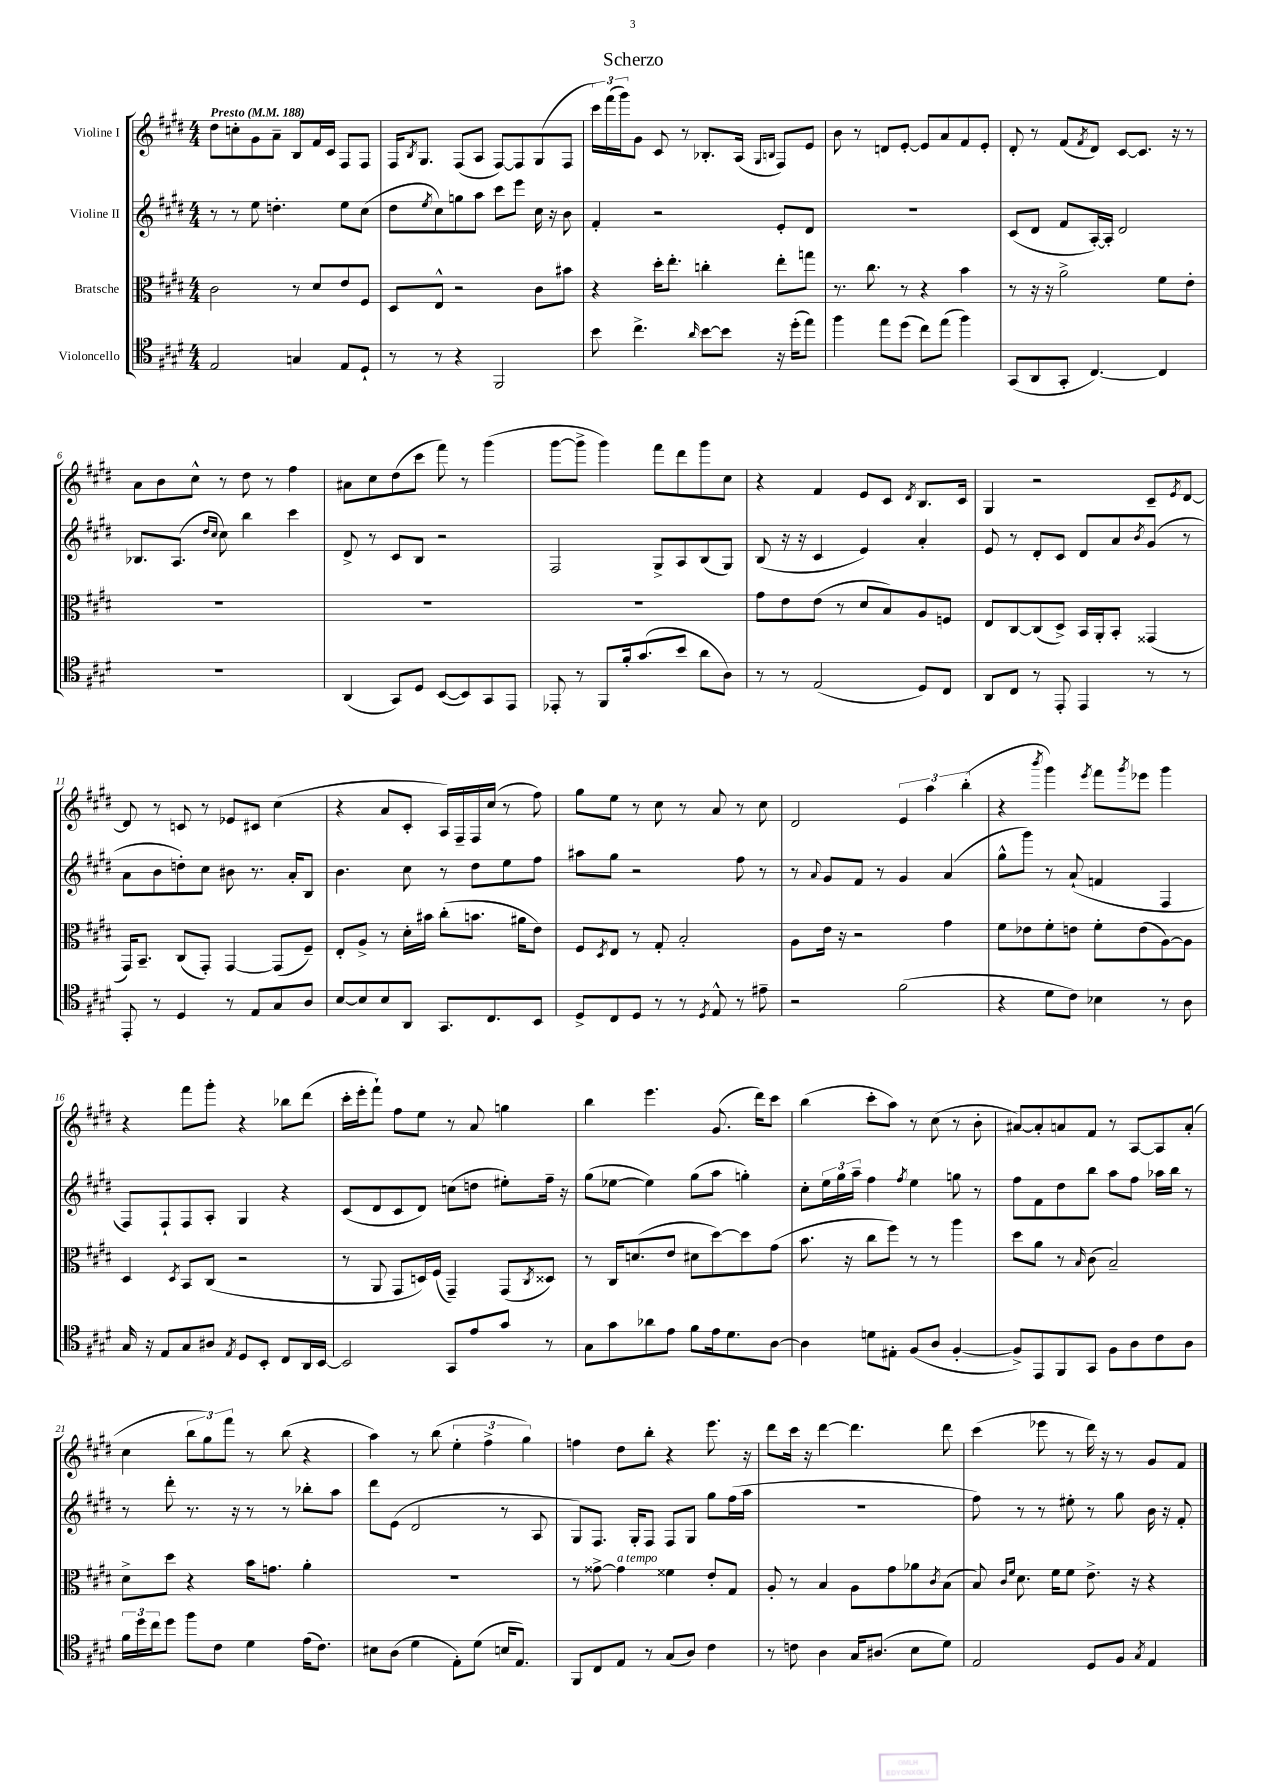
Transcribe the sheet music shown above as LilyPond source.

\header { title = "Scherzo" }
<<
\new StaffGroup <<
\new Staff = "s0" \with { instrumentName = "Violine I" } {
    \clef treble \key e \major \numericTimeSignature \time 4/4 \tempo "Presto" 4 = 188
    dis''8 c''8-. gis'8 a'8-- b8 fis'16 cis'16 fis8 fis8 |
    fis16 \acciaccatura { b8 } gis8. fis8( a8 fis8~) fis8 gis8( fis8 |
    \tuplet 3/2 { cis'''16) fis'''16( gis'''16) } gis'8 cis'8 r8 bes8.-. a16( \grace { gis16 b16 } fis8) e'8 |
    b'8 r8 d'8 e'8~-. e'8 a'8 fis'8 e'8-. |
    dis'8-. r8 fis'8( \acciaccatura { fis'8 } dis'8) cis'8~ cis'8. r16 r8 |
    a'8 b'8 cis''8-^ r8 dis''8 r8 fis''4 |
    ais'8 cis''8 dis''8( cis'''8 fis'''8) r8 gis'''4( |
    gis'''8~ gis'''8-> gis'''4) fis'''8 dis'''8 gis'''8 cis''8 |
    r4 fis'4 e'8 cis'8 \acciaccatura { dis'8 } b8. cis'16 |
    gis4 r2 cis'8-- \acciaccatura { e'8 } dis'8~ |
    dis'8 r8 c'8 r8 ees'8 cis'8 cis''4( |
    r4 a'8 cis'8-. a16) fis16-- fis16 cis''16( r8 fis''8) |
    gis''8 e''8 r8 cis''8 r8 a'8 r8 cis''8 |
    dis'2 \tuplet 3/2 { e'4 a''4 b''4-.( } |
    r4 \acciaccatura { b'''8 } gis'''4) \acciaccatura { e'''8 } fis'''8 \acciaccatura { gis'''8 } ees'''8 gis'''4 |
    r4 fis'''8 gis'''8-. r4 bes''8 dis'''8( |
    cis'''16-. e'''16-. fis'''8-!) fis''8 e''8 r8 a'8 g''4 |
    b''4 e'''4. gis'8.( dis'''16) cis'''8 |
    b''4( cis'''8-. a''8) r8 cis''8( r8 b'8-. |
    ais'8~) ais'8-. a'8 fis'8 r8 a8~ a8 a'8-.( |
    cis''4 \tuplet 3/2 { b''8 gis''8) fis'''8 } r8 b''8( r4 |
    a''4) r8 b''8( \tuplet 3/2 { e''4-. fis''4-> gis''4) } |
    f''4 dis''8 b''8-. r4 e'''8. r16 |
    dis'''8 cis'''16 r16 dis'''4~ dis'''4. dis'''8 |
    cis'''4( ees'''8 r8 dis'''16) r16 r8 gis'8 fis'8 \bar "|." |
}
\new Staff = "s1" \with { instrumentName = "Violine II" } {
    \clef treble \key e \major \numericTimeSignature \time 4/4
    r8 r8 e''8 d''4.-. e''8 cis''8( |
    dis''8 \acciaccatura { e''8 } cis''8) g''8 a''8 cis'''8 e'''8 cis''16 r16 b'8 |
    fis'4-. r2 e'8-. dis'8 |
    R1 |
    cis'8( dis'8 fis'8 a16~-.) a16-. dis'2 |
    bes8. a8.( \grace { dis''16 cis''16 } cis''8) b''4 cis'''4 |
    dis'8-> r8 cis'8 b8 r2 |
    fis2 gis8-> a8 b8( gis8) |
    b8( r16 r16 cis'4 e'4) a'4-. |
    e'8 r8 dis'8-. cis'8 dis'8 a'8 \acciaccatura { b'8 } gis'8( r8 |
    a'8 b'8 d''8-.) cis''8 bis'8 r8. a'16-. b8 |
    b'4. cis''8 r8 dis''8 e''8 fis''8 |
    ais''8 gis''8 r2 fis''8 r8 |
    r8 \appoggiatura { a'8 } gis'8 fis'8 r8 gis'4 a'4( |
    gis''8-^ gis'''8) r8 a'8-!( f'4 fis4 |
    fis8) fis8-! fis8 a8-. gis4 r4 |
    cis'8( dis'8 cis'8 dis'8) c''8( d''8 eis''8-.) fis''16-- r16 |
    gis''8( ees''8~ ees''4) gis''8( a''8 g''4-.) |
    cis''8-. \tuplet 3/2 { e''16 gis''16 a''16-- } fis''4 \acciaccatura { fis''8 } e''4 g''8 r8 |
    fis''8 fis'8 dis''8 b''8 a''8 fis''8 aes''16 b''16 r8 |
    r8 dis'''8-. r8. r16 r8 r8 bes''8-. a''8 |
    dis'''8 e'8( dis'2 r8 a8 |
    gis8) fis8. gis16-. fis8 fis8 gis8 gis''8 fis''16( a''16 |
    R1 |
    fis''8) r8 r8 eis''8-. r8 gis''8 b'16 r16 fis'8-. \bar "|." |
}
\new Staff = "s2" \with { instrumentName = "Bratsche" } {
    \clef alto \key e \major \numericTimeSignature \time 4/4
    cis'2 r8 dis'8 e'8 fis8 |
    dis8 e8-^ r2 cis'8 bis'8 |
    r4 dis''16-. e''8.-. c''4-. e''8-. g''8 |
    r8. cis''8. r8 r4 b'4 |
    r8 r16 r16 a'2-> fis'8 e'8-. |
    R1 |
    R1 |
    R1 |
    gis'8 e'8 e'8( r8 dis'8 b8) a8 f8 |
    e8 cis8~ cis8( dis8->) b,16 a,16-. b,8-. gisis,4( |
    gis,16) b,8.-- cis8( gis,8-.) gis,4~ gis,8( fis8--) |
    e8-. a8-> r8 dis'16-. bis'16 cis''8-.( b'8. ais'16 e'8) |
    fis8 \acciaccatura { dis8 } e8 r8 gis8-. b2-. |
    a8 e'16 r16 r2 gis'4 |
    fis'8 ees'8 fis'8-. e'8 fis'8-. e'8( a8~) a8 |
    dis4 \acciaccatura { dis8 } b,8 cis8( r2 |
    r8 a,8 gis,8 d16) fis16( gis,4--) gis,8( \acciaccatura { cis8 } disis8) |
    r8 cis16 d'8.( e'8 dis'8 dis''8~) dis''8 gis'8( |
    b'8. r16 cis''8 fis''8) r8 r8 a''4 |
    dis''8 a'8 r8 \grace { b16 } cis'8( b2--) |
    dis'8-> dis''8 r4 b'16 g'8. a'4-. |
    R1 |
    r8 gisis'8~-> gisis'4^\markup { \italic "a tempo" } fisis'4 e'8-. gis8 |
    a8-. r8 b4 a8 gis'8 aes'8 \acciaccatura { cis'8 } b8( |
    b8) \grace { cis'16 fis'16 } dis'8. fis'16 fis'8 e'8.-> r16 r4 \bar "|." |
}
\new Staff = "s3" \with { instrumentName = "Violoncello" } {
    \clef tenor \key e \major \numericTimeSignature \time 4/4
    e2 g4 e8 dis8-! |
    r8 r8 r4 fis,2 |
    b'8 cis''4.-> \grace { a'16 } b'8~ b'8 r16 dis''16-.( e''8) |
    fis''4 e''8 dis''8( cis''8) e''8( fis''4) |
    gis,8( a,8 gis,8-. cis4.~) cis4 |
    R1 |
    a,4( gis,8) dis8 b,8~( b,8) gis,8 e,8 |
    ees,8-. r8 fis,8 fis'16-. gis'8.( b'8 a'8 a8) |
    r8 r8 e2( dis8) cis8 |
    a,8 cis8 r8 e,8-. e,4 r8 r8 |
    e,8-. r8 dis4 r8 e8 gis8 a8 |
    b8~ b8 b8 a,8 gis,8. cis8. b,8 |
    dis8-> cis8 dis8 r8 r8 \acciaccatura { dis8 } e8-^ r8 eis'8-- |
    r2 fis'2( |
    r4 dis'8 cis'8) bes4 r8 a8 |
    gis16 r16 e8 gis8 ais8 \acciaccatura { e8 } dis8 b,8-. cis8 a,16 b,16~ |
    b,2 gis,8 e'8 gis'8 r8 |
    gis8 gis'8 aes'8 e'8 fis'8 e'16 dis'8. a8~ |
    a4 d'8 eis8-. fis8( a8 fis4~-. |
    fis8->) e,8 fis,8 gis,8 fis8 a8 cis'8 a8 |
    \tuplet 3/2 { fis'16 dis''16 cis''16 } dis''8 fis''8 cis'8 dis'4 e'16( cis'8.) |
    bis8 a8( dis'4 e8-.) dis'8( b16 e8.) |
    fis,8 cis8 e8 r8 gis8( a8) cis'4 |
    r8 c'8 a4 gis16 ais8.( b8 dis'8) |
    e2 dis8 fis8 \acciaccatura { gis8 } e4 \bar "|." |
}
>>
>>
